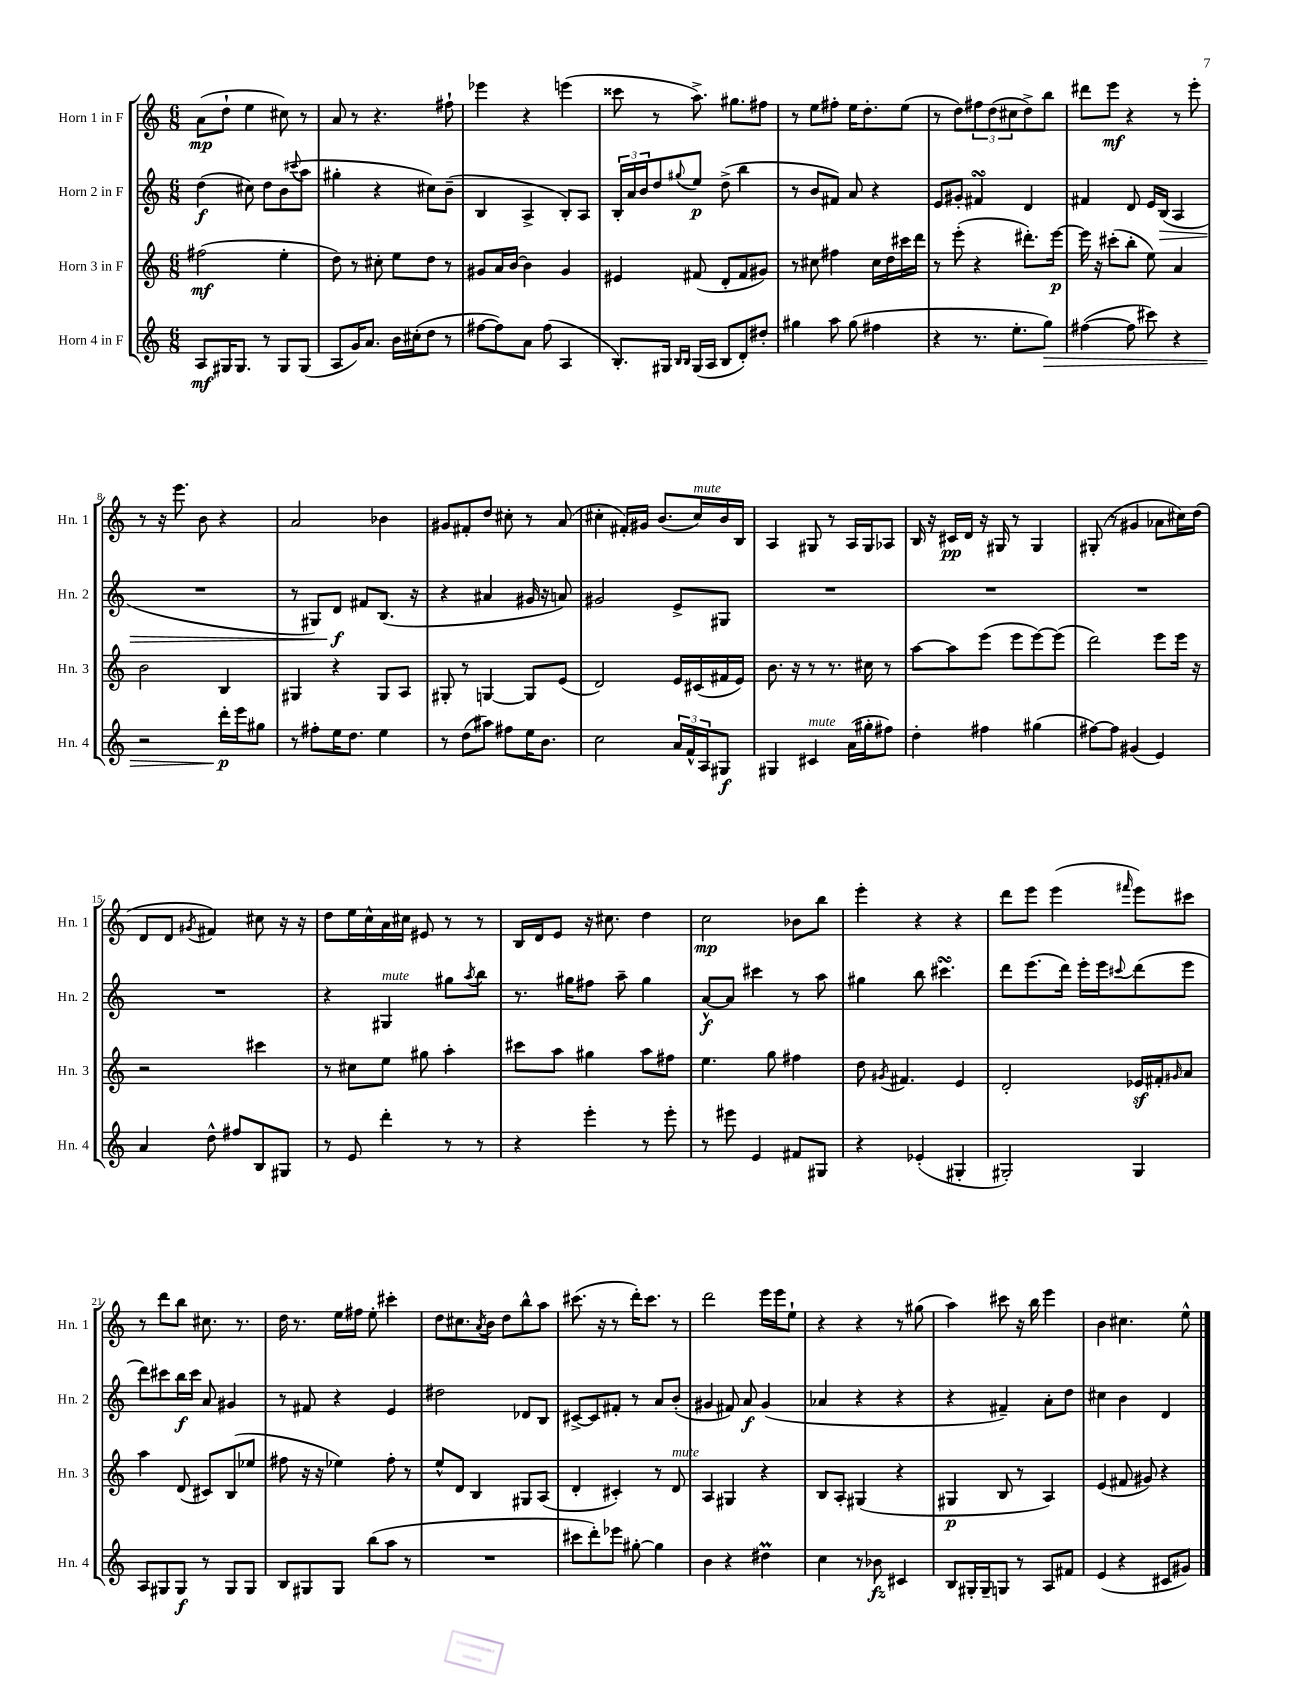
<<
\new StaffGroup <<
\new Staff = "s0" \with { instrumentName = "Horn 1 in F" shortInstrumentName = "Hn. 1" } {
    \clef treble \key c \major \numericTimeSignature \time 6/8
    a'8\mp( d''8-! e''4 cis''8) r8 |
    a'8 r8 r4. fis''8-! |
    ees'''4 r4 e'''4( |
    cisis'''8 r8 a''8.->) gis''8. fis''8 |
    r8 e''8 fis''8-. e''16 d''8.-. e''8( |
    r8 d''8) \tuplet 3/2 { fis''8 d''8( cis''8 } d''8->) b''8 |
    dis'''8 e'''8\mf r4 r8 e'''8-. |
    r8 r16 e'''8. b'8 r4 |
    a'2 bes'4 |
    gis'8 fis'8-. d''8 cis''8-. r8 a'8( |
    cis''4-. fis'16-.) gis'16 b'8.( cis''16^\markup { \italic "mute" }) b'16 b16 |
    a4 gis8 r8 a16 gis16 aes8 |
    b16 r16 cis'16\pp d'16 r16 gis16 r8 gis4 |
    gis8-.( r8 gis'4 aes'8 cis''16) d''16( |
    d'8 d'8 \acciaccatura { gis'8 } fis'4) cis''8 r16 r16 |
    d''8 e''16 c''16-^ a'16 cis''16 eis'8 r8 r8 |
    b16 d'16 e'8 r16 cis''8. d''4 |
    c''2\mp bes'8 b''8 |
    e'''4-. r4 r4 |
    d'''8 e'''8 e'''4( \grace { fis'''16 } e'''8) cis'''8 |
    r8 d'''8 b''8 cis''8. r8. |
    d''16 r8. e''16 fis''16 e''8-. cis'''4-. |
    d''8 cis''8. \acciaccatura { a'8 } b'16 d''8 b''8-^ a''8 |
    cis'''8.( r16 r8 d'''16-.) cis'''8. r8 |
    d'''2 e'''16 e'''16 e''8-! |
    r4 r4 r8 gis''8( |
    a''4) cis'''8 r16 b''16 e'''4 |
    b'4 cis''4. e''8-^ \bar "|." |
}
\new Staff = "s1" \with { instrumentName = "Horn 2 in F" shortInstrumentName = "Hn. 2" } {
    \clef treble \key c \major \numericTimeSignature \time 6/8
    d''4\f( cis''8) d''8 b'8( \appoggiatura { cis'''8 } a''8 |
    gis''4-. r4 cis''8) b'8--( |
    b4 a4-> b8-.) a8 |
    \tuplet 3/2 { b16-. a'16 b'16 } d''8 \appoggiatura { gis''8 } e''8\p d''8->( b''4 |
    r8 b'8 fis'8) a'8 r4 |
    e'8 gis'8-. fis'4\turn d'4 |
    fis'4 d'8 e'16 b16\>( a4 |
    R2. |
    r8 gis8) d'8\f\! fis'8 b8.( r16 |
    r4 ais'4 gis'16 r16 a'8) |
    gis'2 e'8-> gis8 |
    R2. |
    R2. |
    R2. |
    R2. |
    r4 gis4^\markup { \italic "mute" } gis''8 \acciaccatura { a''8 } b''8 |
    r8. gis''16 fis''8 a''8-- gis''4 |
    a'8~-^\f a'8 cis'''4 r8 a''8 |
    gis''4 b''8 cis'''4.\turn |
    d'''8 e'''8.( d'''16) e'''16-. e'''16 \appoggiatura { cis'''8 } d'''8( e'''8 |
    d'''8) cis'''8 b''16\f cis'''16 a'8 gis'4 |
    r8 fis'8 r4 e'4 |
    dis''2 des'8 b8 |
    cis'8~-> cis'8 fis'8-. r8 a'8 b'8-.( |
    gis'4 fis'8) a'8\f gis'4( |
    aes'4 r4 r4 |
    r4 fis'4--) a'8-. d''8 |
    cis''4 b'4 d'4 \bar "|." |
}
\new Staff = "s2" \with { instrumentName = "Horn 3 in F" shortInstrumentName = "Hn. 3" } {
    \clef treble \key c \major \numericTimeSignature \time 6/8
    fis''2\mf( e''4-. |
    d''8) r8 cis''8-. e''8 d''8 r8 |
    gis'8 a'16 b'16~ b'4 gis'4 |
    eis'4 fis'8( d'8-. fis'8 gis'8) |
    r8 cis''8 fis''4 cis''16 d''16 cis'''16 d'''16 |
    r8 e'''8-.( r4 dis'''8.-.) e'''16~\p |
    e'''16 r16 cis'''8-.( b''8-. e''8) a'4 |
    b'2 b4 |
    gis4 r4 gis8 a8 |
    gis8-. r8 g4~ g8 e'8( |
    d'2) e'16 cis'16( fis'16 e'16) |
    b'8. r16 r8 r8. cis''16 r8 |
    a''8~ a''8 e'''8( e'''8 e'''8~) e'''8( |
    d'''2) e'''8 e'''16 r16 |
    r2 cis'''4 |
    r8 cis''8 e''8 gis''8 a''4-. |
    cis'''8 a''8 gis''4 a''8 fis''8 |
    e''4. g''8 fis''4 |
    d''8 \acciaccatura { gis'8 } fis'4. e'4 |
    d'2-. ees'16\sf fis'16-. \grace { gis'16 } a'8 |
    a''4 d'8( cis'8) b8( ees''8 |
    fis''8 r16 r16 ees''4) fis''8-. r8 |
    e''8-^ d'8 b4 gis8 a8( |
    d'4-. cis'4-.) r8 d'8^\markup { \italic "mute" } |
    a4 gis4 r4 |
    b8 a8-. gis4( r4 |
    gis4\p b8 r8 a4) |
    e'4( fis'8 gis'8) r4 \bar "|." |
}
\new Staff = "s3" \with { instrumentName = "Horn 4 in F" shortInstrumentName = "Hn. 4" } {
    \clef treble \key c \major \numericTimeSignature \time 6/8
    a8\mf gis16 gis8. r8 gis8 gis8( |
    a8 g'16) a'8. b'16 cis''16-.( d''8 r8 |
    fis''8~ fis''8) a'8 fis''8( a4 |
    b8.-.) gis16 \grace { b16 b16 } gis16( a16 b8 d'8-.) dis''8-. |
    gis''4 a''8 gis''8( fis''4 |
    r4 r8. e''8.-. g''8\>) |
    fis''4~( fis''8 cis'''8) r4 |
    r2 d'''16-.\p\! e'''16 gis''8 |
    r8 fis''8-. e''16 d''8. e''4 |
    r8 d''8( ais''8) fis''8 e''16 b'8. |
    c''2 \tuplet 3/2 { a'16 f'16-^ a16 } gis8\f |
    gis4 cis'4^\markup { \italic "mute" } a'16( gis''16-. fis''8) |
    d''4-. fis''4 gis''4( |
    fis''8~) fis''8 gis'4( e'4) |
    a'4 d''8-^ fis''8 b8 gis8 |
    r8 e'8 d'''4-. r8 r8 |
    r4 e'''4-. r8 e'''8-. |
    r8 eis'''8 e'4 fis'8 gis8 |
    r4 ees'4-.( gis4-. |
    gis2-.) gis4 |
    a8 gis8 gis8\f r8 gis8 gis8 |
    b8 gis8 gis8 b''8( a''8 r8 |
    R2. |
    cis'''8 d'''8-.) ees'''8 gis''8~-. gis''4 |
    b'4 r4 dis''4\prall |
    c''4 r8 bes'8\fz cis'4 |
    b8 gis16-. gis16-- g8 r8 a8 fis'8 |
    e'4( r4 cis'8 gis'8) \bar "|." |
}
>>
>>
